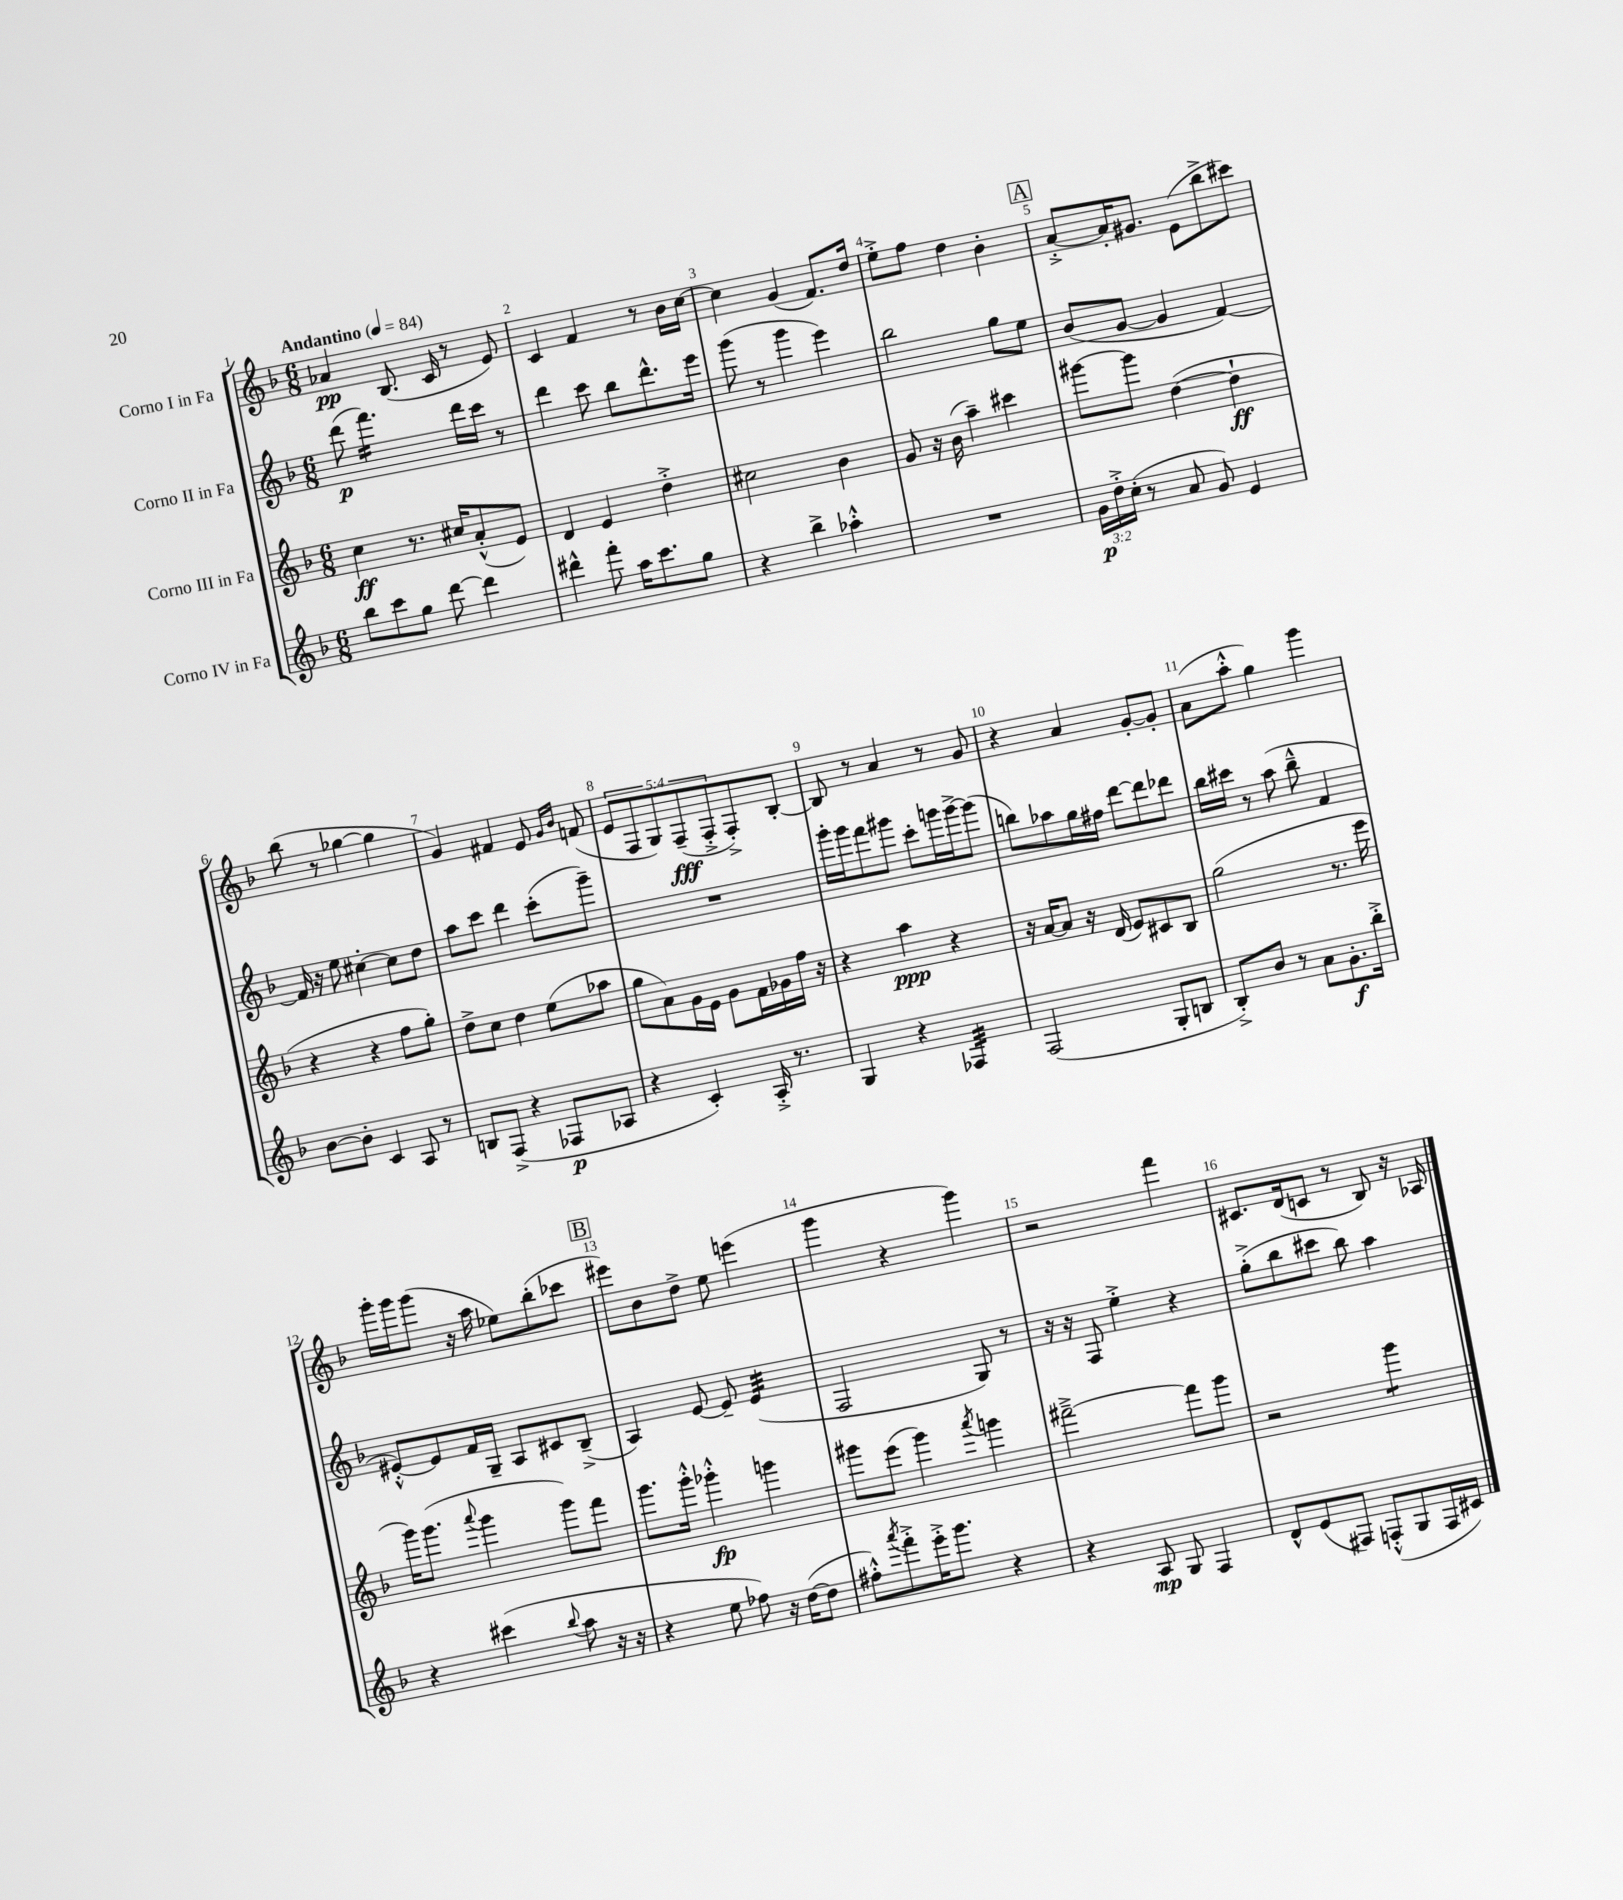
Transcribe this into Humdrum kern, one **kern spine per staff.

**kern	**kern	**kern	**kern
*staff4	*staff3	*staff2	*staff1
*clefG2	*clefG2	*clefG2	*clefG2
*k[b-]	*k[b-]	*k[b-]	*k[b-]
*M6/8	*M6/8	*M6/8	*M6/8
*MM84	*MM84	*MM84	*MM84
8bb-\L	4cc\	(8ddd\	4a-/
8ccc\	.	4.fff\)	.
8gg\J	8.r	.	(8.B-/
[8ddd\	.	.	.
.	16cc#/LK	.	16c/
4ddd\]	(8a'^^/	16ddd\LL	8r
.	.	16ccc\JJ	.
.	8e/J)	8r	8e/)
=	=	=	=
4ddd#^^\	4d/	4ddd\	4c/
8fff'\	4e/	8ccc\	4f/
16aa\LK	.	8bb-\L	.
8.ccc\	.	.	.
.	4dd'^\	8.ddd^^\	8r
8gg\J	.	.	16b-\LL
.	.	16eee\Jk	[16cc\JJ
=	=	=	=
4r	2cc#\	(8ggg\	4cc\]
.	.	8r	.
4bb-^\	.	4ggg\	(4g/
4aa-'^^\	4b-\	4eee\)	8.f/L)
.	.	.	16dd/Jk
=	=	=	=
2.r	8g/	2bb-\	8ee'^\L
.	16r	.	8ff\J
.	(16b-\	.	.
.	4aa~\)	.	4dd\
.	4ccc#\	8gg\L	4b-'\
.	.	8ee\J	.
=	=	=	=
24g\LL	[8ggg#\L	(8b-/L	[8a'^/L
24dd'^\	.	.	.
(24cc'\JJ	.	.	.
8r	8ggg#\]J	[8g/J	16a'/]K
.	.	.	8.g#/J
8a/	([4dd\	4g/]	.
8g/)	.	.	(8e\L
4e/	4dd`\]	[4f/)	8bb-^\
.	.	.	8ccc#\J)
=	=	=	=
[8b-\L	4r	16f/]	(8bb-\
.	.	16r	.
8b-'\]J	.	8ee\	8r
4c/	4r	[4cc#'\	[4gg-\
8A/	8ff\L	8cc#\]L	4gg-\]
8r	8gg'\J)	8dd\J	.
=	=	=	=
8B/L	8dd^\L	8aa\L	4g/)
(8F^/J	8cc\J	8ccc\J	.
4r	4dd\	4ddd\	4f#/
8F-/L	(8ee\L	(8ccc'\L	8e/
.	.	.	16qqg/LL
.	.	.	16qqb-/JJ
8A-/J	8aa-\J	8ggg~\J)	(8f/
=	=	=	=
4r	8gg\L	2.r	10e/L
.	.	.	10F/
.	8a\)	.	.
.	.	.	10G/)
4c'/)	16g\L	.	.
.	.	.	(10F~/
.	16e\JJ	.	.
.	8g\L	.	.
.	.	.	10F'^/
16A'^/	16f\L	.	8F'^/)
8.r	16g-\	.	.
.	16ff\JJ	.	[8B-'/J
.	16r	.	.
=	=	=	=
4G/	4r	16ggg'\LL	8B-/]
.	.	16ggg\J	.
.	.	8fff\	8r
4r	4aa\	8ggg#\J	4a/
.	.	8ccc'\L	.
4F-/	4r	16ggg\L	8r
.	.	[16ggg^\J	.
.	.	(8ggg\]J	8g/
=	=	=	=
(2F/	16r	8bb\L)	4r
.	[16a/LK	.	.
.	8a/]J	8aa-\	.
.	16r	16gg\L	4a/
.	(16d/	16ff#\JJ	.
.	8e/L)	[8ddd\L	.
8G'/L	8c#/	8ddd\]	[8g'/L
8B/J	8B-/J	8ddd-\J	8g'/]J
=	=	=	=
8B-'^/L)	(2gg\	16bb-\LL	(8a\L
.	.	16ccc#\JJ	.
8b-/J	.	8r	8aa'^^\J
8r	.	(8aa\	4gg\)
8a\L	.	8bb-~^^\	.
8.g'\	8.r	4f/	4ggg\
16bb-'^\Jk	16eee\	.	.
=	=	=	=
4r	16ggg\LK)	[8e#'^^/L)	16ggg'\LL
.	(8.ggg\J	.	16ggg\J
.	.	8e#/]	(8ggg\J
.	8qqaaa/	.	.
(4ccc#\	4ggg\	16f/L	16r
.	.	16G~/JJ	16aa\
.	.	8A/L	8ee-\L)
8qqbb-/	.	.	.
8aa\	8ggg\L)	8c#/	(8bb-'\
16r	8fff\J	(8B-~^/J	8ccc-\J
16r	.	.	.
=	=	=	=
4r	8.ggg\L	4A/)	8eee#\L)
.	.	.	8b-\
.	16ggg'^^\Jk	.	.
8ee\	4ggg-'^^\	[8e/	8dd^\J
8ff-\)	.	8e~/]	8ee\
16r	4ggg\	(4e/	(4eee\
([16dd\LK	.	.	.
8dd\]J	.	.	.
=	=	=	=
8ff#'^^\L)	8ggg#\L	2F/	4ggg\
8qaaa/	.	.	.
8fff'^\	(8eee\J	.	.
16eee'^\K	4ggg#\)	.	4r
8.ggg\J	.	.	.
.	8qaaa/	.	.
4r	4ggg\	8G/)	4ggg\)
.	.	8r	.
=	=	=	=
4r	[2fff#~^\	16r	2r
.	.	16r	.
.	.	8F/	.
8A/	.	4ee'^\	.
8G/	.	.	.
4F/	8fff#\]L	4r	4fff\
.	8ggg\J	.	.
=	=	=	=
8d^^/L	2r	(8gg'^\L	8.c#/L
(8e/	.	8bb-\	.
.	.	.	(16d/k
8F#/J)	.	8ccc#\J	8c/J
(8F'^^/L	.	8bb-\)	8r
8G/	4ggg\	4aa\	8B-/)
16F/L	.	.	16r
16c#/JJ)	.	.	16A-/
==	==	==	==
*-	*-	*-	*-
